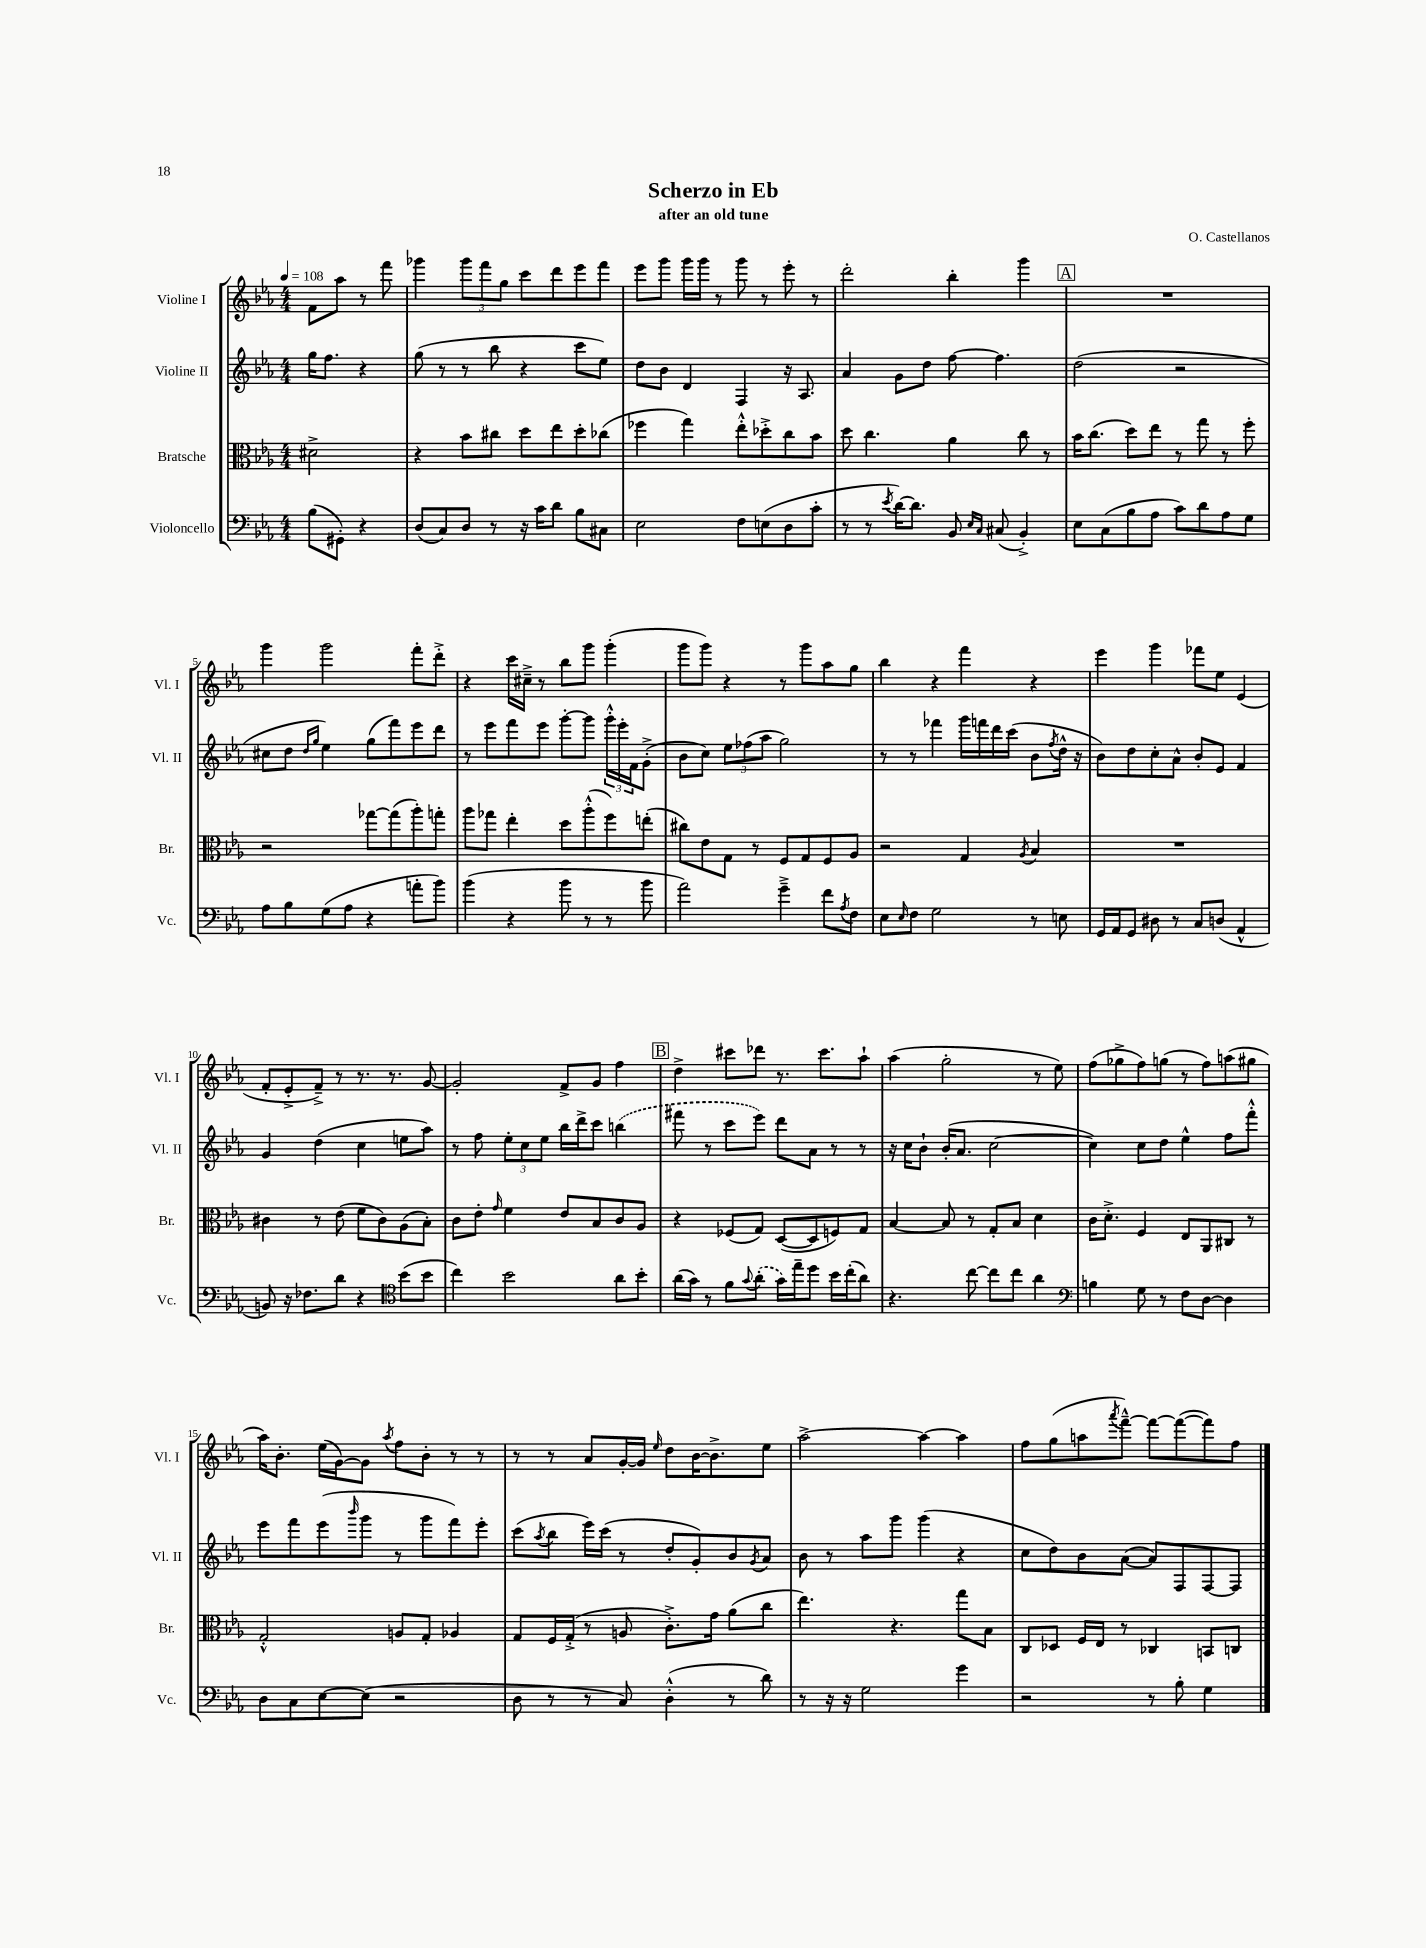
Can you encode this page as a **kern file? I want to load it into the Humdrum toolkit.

**kern	**kern	**kern	**kern
*part4	*part3	*part2	*part1
*staff4	*staff3	*staff2	*staff1
*I"Violoncello	*I"Bratsche	*I"Violine II	*I"Violine I
*I'Vc.	*I'Br.	*I'Vl. II	*I'Vl. I
*clefF4	*clefC3	*clefG2	*clefG2
*k[b-e-a-]	*k[b-e-a-]	*k[b-e-a-]	*k[b-e-a-]
*M4/4	*M4/4	*M4/4	*M4/4
*MM108	*MM108	*MM108	*MM108
=	=	=	=
(8B-\L	2d#X^\	16gg\KL	8f\L
.	.	8.ff\J	.
8GG#X'\J)	.	.	8aa-\J
4r	.	4r	8r
.	.	.	8fff\
=1	=1	=1	=1
(8D/L	4r	(8gg\	4ggg-X\
8C/)	.	8r	.
8D/J	8b-\L	8r	12ggg-\L
.	.	.	12fff\
8r	8cc#X\J	8bb-\	.
.	.	.	12gg\J
16r	8dd\L	4r	8ccc\L
16c\KL	.	.	.
8d\J	8ee-\	.	8ddd\
8B-\L	8dd'\	8ccc\L	8eee-\
8C#X\J	(8cc-X\J	8ee-\J)	8fff\J
=2	=2	=2	=2
2E-\	4ff-X\	8dd\L	8eee-\L
.	.	8b-\J	8ggg\J
.	4gg\)	4d/	16ggg\LL
.	.	.	16ggg\JJ
.	.	.	8r
8F\L	8ee-'^^\L	4F/	8ggg\
(8En\	8dd-X'^\	.	8r
8D\	8cc\	16r	8eee-'\
.	.	8.A-/	.
8c'\J	8b-\J	.	8r
=3	=3	=3	=3
8r	8dd\	4a-/	2ddd'\
8r	4.cc\	.	.
8qe-/	.	.	.
[16d\KL)	.	8g\L	.
8.d\J]	.	.	.
.	.	8dd\J	.
8BB-/	4a-\	[8ff\	4bb-'\
16qqE-/LL	.	.	.
16qqC/JJ	.	.	.
(8C#X/	.	4.ff\]	.
4BB-'^/)	8cc\	.	4ggg\
.	8r	.	.
!!LO:REH:place=s1:t=A
=4	=4	=4	=4
8E-\L	16b-\KL	(2dd\	1r
.	(8.cc\J	.	.
(8C\	.	.	.
8B-\	8dd\L)	.	.
8A-\J	8ee-\J	.	.
8c\L)	8r	2r	.
8d\	8gg\	.	.
8A-\	8r	.	.
8G\J	8ff'\	.	.
!!LO:LB:g=z
=5	=5	=5	=5
8A-\L	2r	8cc#X\L	4ggg\
8B-\	.	8dd\J	.
.	.	16qqdd/LL	.
.	.	16qqgg/JJ	.
(8G\	.	4ee-\)	2ggg\
8A-\J	.	.	.
4r	[8gg-X\L	(8gg\L	.
.	(8gg-\]	8fff\)	.
8an'\L	8aa-'\)	8eee-\	8fff'\L
8b-\J)	8ggn'\J	8ddd\J	8ddd'^\J
=6	=6	=6	=6
(4b-\	8aa-\L	8r	4r
.	8gg-X\J	8eee-\L	.
4r	4ee-'\	8fff\	16ccc\LL
.	.	.	16cc#X~^\JJ
.	.	8eee-\J	8r
8b-\	8dd\L	[8ggg'\L	8bb-\L
8r	(8aa-'^^\	8ggg\J]	8ggg\J
8r	8ff\)	24ggg'^^\LL	(4ggg'\
.	.	24eee-'\	.
.	.	24f\J	.
8b-\	(8een'\J	(8g'^\J	.
=7	=7	=7	=7
2a-\)	8cc#X\L)	8b-\L	8ggg\L
.	8e-\	8cc\J)	8ggg\J)
.	8G\J	12ee-\L	4r
.	.	(12ff-X\	.
.	8r	.	.
.	.	12aa-\J	.
4g~^\	8F/L	2gg\)	8r
.	8G/	.	8ggg\L
8f\L	8F/	.	8aa-\
8qA-/	.	.	.
8F\J	8A-/J	.	8gg\J
=8	=8	=8	=8
8E-\L	2r	8r	4bb-\
16qqE-/	.	.	.
8F\J	.	8r	.
2G\	.	4fff-X\	4r
.	4G/	16ggg\LL	4fff\
.	.	16fffn\	.
.	.	16ddd\	.
.	.	(16ccc\JJ	.
.	8qA-/	.	.
8r	4B-/	8b-\L	4r
.	.	8qff/	.
8En\	.	16dd^^\Jk	.
.	.	16r	.
=9	=9	=9	=9
16GG/LL	1r	8b-\L)	4eee-\
16AA-/J	.	.	.
8GG/J	.	8dd\	.
8D#X\	.	8cc'\	4ggg\
8r	.	8a-^^\J	.
8C/L	.	8b-'/L	8fff-X\L
(8Dn/J	.	8e-/J	8ee-\J
4AA-^^/	.	4f/	(4e-/
!!LO:LB:g=z
=10	=10	=10	=10
8BBn/)	4c#X\	4g/	8f'/L
16r	.	.	8e-'^/
8.F-X\L	.	.	.
.	8r	(4dd\	8f~^/J)
8d\J	(8e-\	.	8r
4r	8f\L	4cc\	8.r
.	8c#\)	.	.
.	.	.	8.r
*clefC4	*	*	*
(8b-\L	(8A-\	8een\L	.
8b-\J	8B-'\J)	8aa-\J)	[8g/
=11	=11	=11	=11
4cc\)	8c\L	8r	2g'/]
.	8e-'\J	8ff\	.
.	16qqg/	.	.
2b-\	4f\	12ee-'\L	.
.	.	12cc\	.
.	.	12ee-\J	.
.	8e-/L	16bb-\LL	8f^/L
.	.	16ddd^\J	.
.	8B-/	8ccc\J	8g/J
8a-\L	8c/	(4bbn\	4ff\
8b-'\J	8A-/J	.	.
!!LO:REH:place=s1:t=B
=12	=12	=12	=12
(16a-\LL	4r	8fff#X\	4dd^\
16g\JJ)	.	.	.
8r	.	8r	.
8f\L	(8F-X/L	8ccc\L	8ccc#X\L
8qqg/	.	.	.
(8a-'\J	8G/J)	8eee-\J)	8ddd-X\J
16g\LL)	([8D/L	8ddd\L	8.r
16ee-~\J	.	.	.
8dd\J	8D/]	8a-\J	.
.	.	.	8.ccc#\L
16b-\LL	8Fn/)	8r	.
(16cc'\J	.	.	.
8a-\J)	8G/J	8r	8aa-`\J
=13	=13	=13	=13
4.r	[4B-/	16r	(4aa-\
.	.	16cc\KL	.
.	.	8b-`\J	.
.	8B-/]	(16b-'/KL	2gg'\
.	.	8.a-/J	.
[8cc\	8r	.	.
8cc\L]	8G'/L	[2cc\	.
8cc\J	8B-/J	.	.
4a-\	4d\	.	8r
.	.	.	8ee-\)
=14	=14	=14	=14
*clefF4	*	*	*
4Bn\	16c\KL	4cc\])	(8ff\L
.	8.d'^\J	.	.
.	.	.	8gg-X^\
8G\	4F/	8cc\L	8ff\)
8r	.	8dd\J	(8ggn\J
8F\L	8E-/L	4ee-^^\	8r
[8D\J	8AA-/	.	8ff\L)
4D\]	8C#X/J	8ff\L	(8aan\
.	8r	8fff'^^\J	8gg#X\J
!!LO:LB:g=z
=15	=15	=15	=15
8D\L	2G'^^/	8eee-\L	16aa-\KL)
.	.	.	8.b-'\J
8C\	.	8fff\	.
[8E-\	.	(8eee-\	(16ee-\LL
.	.	.	[16g\J)
.	.	16qqbbb-/	.
(8E-\J]	.	8ggg\J	8g\J]
.	.	.	8qaa-/
2r	8An/L	8r	8ff\L
.	8G'/J	8ggg\L	8b-'\J
.	4A-X/	8fff\)	8r
.	.	8eee-'\J	8r
=16	=16	=16	=16
8D\	8G/L	(8ccc\L	8r
.	.	8qaa-/	.
8r	16F/L	8bb-\J	8r
.	(16G'^/JJ	.	.
8r	8r	16eee-\LL)	8a-/L
.	.	(16ccc\JJ	.
8C/)	8An/	8r	[16g'/L
.	.	.	16g/JJ]
.	.	.	16qqee-/
(4D'^^\	8.c'^\L)	8dd'/L	8dd\L
.	.	8g'/)	[16b-\K
.	16g\Jk	.	8.b-^\]
8r	(8a-\L	8b-/	.
.	.	8qg/	.
8d\)	8cc\J	8a-/J	8ee-\J
=17	=17	=17	=17
8r	4.ee-\)	8b-\	[2aa-^\
16r	.	8r	.
16r	.	.	.
2G\	.	8aa-\L	.
.	4.r	8ggg\J	.
.	.	(4ggg\	4aa-\_
4g\	8gg\L	4r	4aa-\]
.	8B-\J	.	.
=18	=18	=18	=18
2r	8C/L	8cc\L	8ff\L
.	8D-X/J	8dd\)	(8gg\
.	16F/LL	8b-\	8aan\
.	16E-/JJ	.	.
.	.	.	8qaaa-/
.	8r	([8a-\J	[8fff~^^\J)
8r	4C-X/	8a-/L])	8fff\L_
8B-'\	.	8F/	(8fff\_
4G\	8BBn/L	[8F/	8fff\])
.	8Cn/J	8F/J]	8ff\J
==	==	==	==
*-	*-	*-	*-
